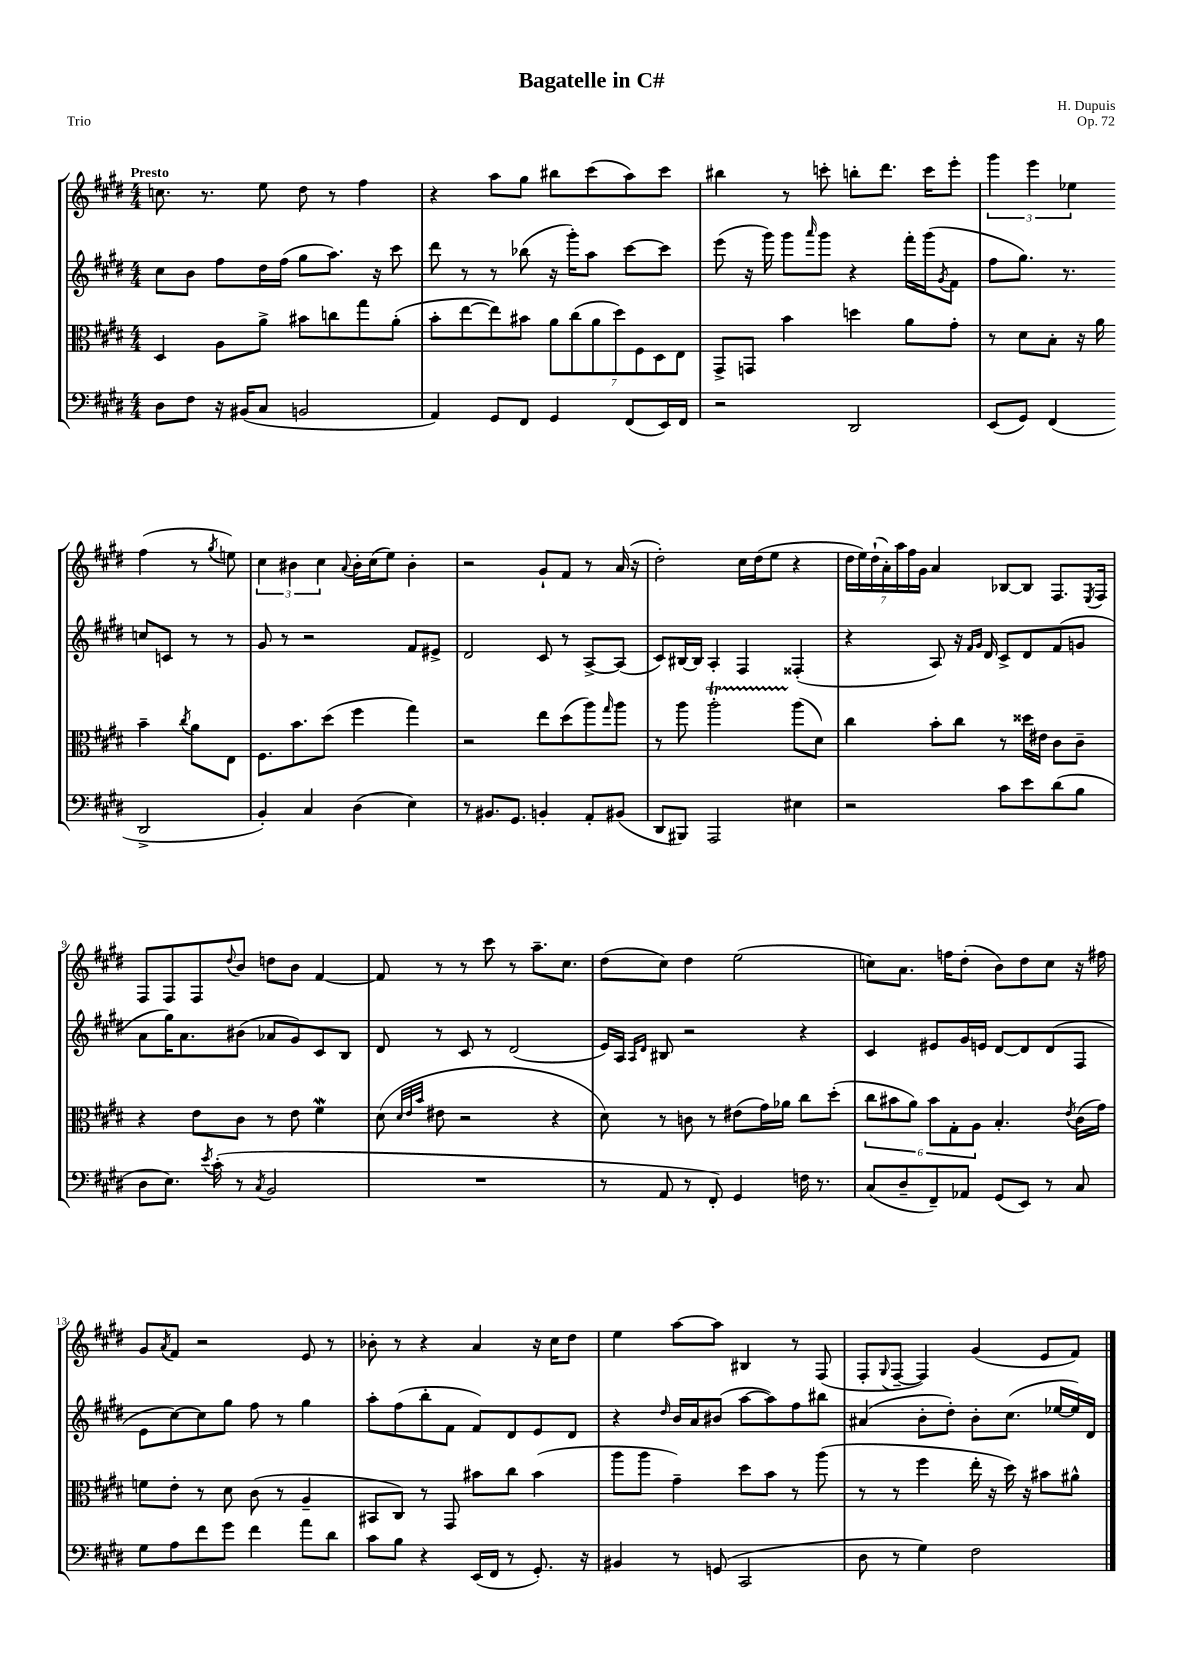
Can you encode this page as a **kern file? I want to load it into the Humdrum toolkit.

**kern	**kern	**kern	**kern
*part4	*part3	*part2	*part1
*staff4	*staff3	*staff2	*staff1
*clefF4	*clefC3	*clefG2	*clefG2
*k[f#c#g#d#]	*k[f#c#g#d#]	*k[f#c#g#d#]	*k[f#c#g#d#]
*M4/4	*M4/4	*M4/4	*M4/4
=1	=1	=1	=1
!	!	!	!LO:TX:a:B:t=Presto
8D#\L	4D#/	8cc#\L	8.ccn\
8F#\J	.	8b\J	.
.	.	.	8.r
16r	8A\L	8ff#\L	.
(16BB#X/KL	.	.	.
8C#/J	8a^\J	16dd#\L	8ee\
.	.	(16ff#\JJ	.
2BBn/	8b#X\L	8gg#\L	8dd#\
.	8ccn\	8.aa\J)	8r
.	8gg#\	.	4ff#\
.	.	16r	.
.	(8a'\J	8ccc#\	.
=2	=2	=2	=2
4AA/)	8b'\L	8ddd#\	4r
.	[8ee\	8r	.
8GG#/L	8ee\])	8r	8aa\L
8FF#/J	8b#X\J	(8bb-X\	8gg#\J
4GG#/	14a\L	16r	8bb#X\L
.	.	16ggg#'\KL)	.
.	(14cc#\	.	.
.	.	8aa\J	(8ccc#\
.	14a\	.	.
.	14dd#\)	.	.
(8FF#/L	.	[8ccc#\L	8aa\)
.	14F#\	.	.
.	14D#\	.	.
16EE/L)	.	8ccc#\J]	8ccc#\J
.	14E\J	.	.
16FF#/JJ	.	.	.
=3	=3	=3	=3
2r	8GG#^/L	(8eee\	4bb#X\
.	8GGn/J	16r	.
.	.	16ggg#\)	.
.	4b\	8ggg#\L	8r
.	.	16qqaaa/	.
.	.	8ggg#\J	8cccn'\
2DD#/	4ddn\	4r	8bbn'\L
.	.	.	8.ddd#\J
.	8a\L	16fff#'\LL	.
.	.	(16ggg#\J	16ccc\KL
.	.	8qg#/	.
.	8g#'\J	8f#\J	8eee'\J
=4	=4	=4	=4
(8EE/L	8r	8ff#\L	6ggg#\
8GG#/J)	8d#\L	8.gg#\J)	.
.	.	.	6eee\
(4FF#/	8B'\J	.	.
.	.	8.r	.
.	.	.	6ee-X\
.	16r	.	.
.	16a\	.	.
2DD#^/	4b~\	8ccn/L	(4ff#\
.	.	8cn/J	.
.	8qcc#/	.	.
.	8a\L	8r	8r
.	.	.	8qgg#/
.	8E\J	8r	8een\)
!!LO:LB:g=z
=5	=5	=5	=5
4BB'/)	8.F#\L	8g#/	6cc#\
.	.	8r	.
.	.	.	6b#X\
.	8.b\	.	.
4C#/	.	2r	.
.	.	.	6cc#\
.	(8dd#\J	.	.
.	.	.	8qqa/
(4D#\	4ff#\	.	16b#'\LL
.	.	.	(16cc#\J
.	.	.	8ee\J)
4E\)	4gg#\)	8f#/L	4b#'\
.	.	8e#X^/J	.
=6	=6	=6	=6
8r	2r	2d#/	2r
8.BB#X/L	.	.	.
8.GG#/J	.	.	.
4BBn'/	8ee\L	8c#/	8g#`/L
.	(8dd#\	8r	8f#/J
8AA'/L	8aa\)	[8A^/L	8r
.	16qqgg#/	.	.
(8BB#X/J	8aa\J	(8A/J]	(16a/
.	.	.	16r
=7	=7	=7	=7
8DD#/L	8r	8c#/L)	2dd#'\)
8BBB#X/J)	8aa\	[16B#X/L	.
.	.	16B#/JJ]	.
2AAA/	2aaT'\	4A'/	.
.	.	4F#/	16cc#\LL
.	.	.	(16dd#\J
.	.	.	8ee\J
4E#X\	(8aa\L	(4F##X'/	4r
.	8d#\J)	.	.
=8	=8	=8	=8
2r	4cc#\	4r	28dd#\LL
.	.	.	28ee\)
.	.	.	(28dd#`\
.	.	.	28a'\)
.	.	.	28aa\
.	.	.	28ff#\
.	.	.	28g#\JJ
.	8b'\L	8A/)	4a/
.	8cc#\J	16r	.
.	.	16qqf#/LL	.
.	.	16qqg#/JJ	.
.	.	16d#/	.
8c#\L	8r	8c#^/L	[8B-X/L
8e\	16dd##X\LL	8d#/	8B-/J]
.	16e#X\JJ	.	.
(8d#\	8c#\L	(8f#/	8.F#/L
8B\J	8c#~\J	8gn/J	.
.	.	.	8qE/
.	.	.	16F#/Jk
!!LO:LB:g=z
=9	=9	=9	=9
8D#\L	4r	8a\L	8F#/L
8.E\J)	.	16gg#\K)	8F#/
.	.	8.a\	.
.	8e\L	.	8F#/
8qe/	.	.	.
(16c#'\	.	.	.
.	.	.	8qqdd#/
8r	8c#\J	(8b#X\J	8b/J
8qC#/	.	.	.
2BB/	8r	8a-X/L	8ddn\L
.	8e\	8g#/)	8b\J
.	4f#W\	8c#/	[4f#/
.	.	8B/J	.
=10	=10	=10	=10
1r	(8d#\	8d#/	8f#/]
.	32qqd#/LLL	.	.
.	32qqe/	.	.
.	32qqb/JJJ	.	.
.	8e#X\	8r	8r
.	2r	8c#/	8r
.	.	8r	8ccc#\
.	.	(2d#/	8r
.	.	.	8.aa~\L
.	4r	.	.
.	.	.	8.cc#\J
=11	=11	=11	=11
8r	8d#\)	16e/LL)	(8dd#\L
.	.	16A/JJ	.
.	.	16qqA/LL	.
.	.	16qqd#/JJ	.
8AA/	8r	8B#X/	8cc#\J)
8r	8cn\	2r	4dd#\
8FF#'/)	8r	.	.
4GG#/	(8e#X\L	.	(2ee\
.	16g#\L)	.	.
.	16a-X\JJ	.	.
16Fn\	8cc#\L	4r	.
8.r	.	.	.
.	(8dd#'\J	.	.
=12	=12	=12	=12
(8C#/L	12cc#\L	4c#/	8ccn\L)
.	12b#X\	.	.
8D#~/	.	.	8.a\J
.	12a\J)	.	.
8FF#~/)	12b#\L	8e#X/L	.
.	.	.	16ffn\KL
.	12G#'\	.	.
8AA-X/J	.	16g#/L	(8dd#'\J
.	12A\J	.	.
.	.	16en/JJ	.
(8GG#/L	4.B'/	[8d#/L	8b\L)
8EE/J)	.	8d#/]	8dd#\
8r	.	(8d#/	8cc\J
.	8qe/	.	.
8C#/	(16c#\LL	8F#/J	16r
.	16g#\JJ)	.	16ff#X\
!!LO:LB:g=z
=13	=13	=13	=13
8G#\L	8fn\L	8e\L	8g#/L
.	.	.	8qa/
8A\	8e'\J	[8cc#\)	8f#/J
8f#\	8r	8cc#\]	2r
8g#\J	8d#\	8gg#\J	.
4f#\	(8c#\	8ff#\	.
.	8r	8r	.
8a\L	4A~/	4gg#\	8e/
8d#\J	.	.	8r
=14	=14	=14	=14
8c#\L	8BB#X/L	8aa'\L	8b-X'\
8B\J	8C#/J)	(8ff#\	8r
4r	8r	8bb'\	4r
.	8GG#/	8f#\J	.
(16EE/LL	8b#X\L	8f#/L)	4a/
16FF#/JJ	.	.	.
8r	8cc#\J	8d#/	.
8.GG#'/)	(4b#\	8e/	16r
.	.	.	16cc#\KL
.	.	8d#/J	8dd#\J
16r	.	.	.
=15	=15	=15	=15
4BB#X/	8aa\L	4r	4ee\
.	8aa\J	.	.
.	.	16qqdd#/	.
8r	4g#~\)	16b/LL	[8aa\L
.	.	16a/J	.
(8GGn/	.	(8b#X/J	8aa\J]
2CC#/	8dd#\L	[8aa\L	4B#X/
.	8b\J	8aa\])	.
.	8r	8ff#\	8r
.	(8aa\	8bb#X\J	(8F#/
=16	=16	=16	=16
8D#\	8r	(4a#X/	8F#'/L
.	.	.	8qqG#/
8r	8r	.	[8F#~/J
4G#\)	4ff#\	8b'\L	4F#/])
.	.	8dd#'\J)	.
2F#\	16ee'\	8b'\L	(4g#/
.	16r	.	.
.	16dd#\)	(8.cc#\J	.
.	16r	.	.
.	8b#X\L	.	8e/L
.	.	[16ee-X/LL	.
.	8a#X^^\J	16ee-/])	8f#/J)
.	.	16d#/JJ	.
==	==	==	==
*-	*-	*-	*-
